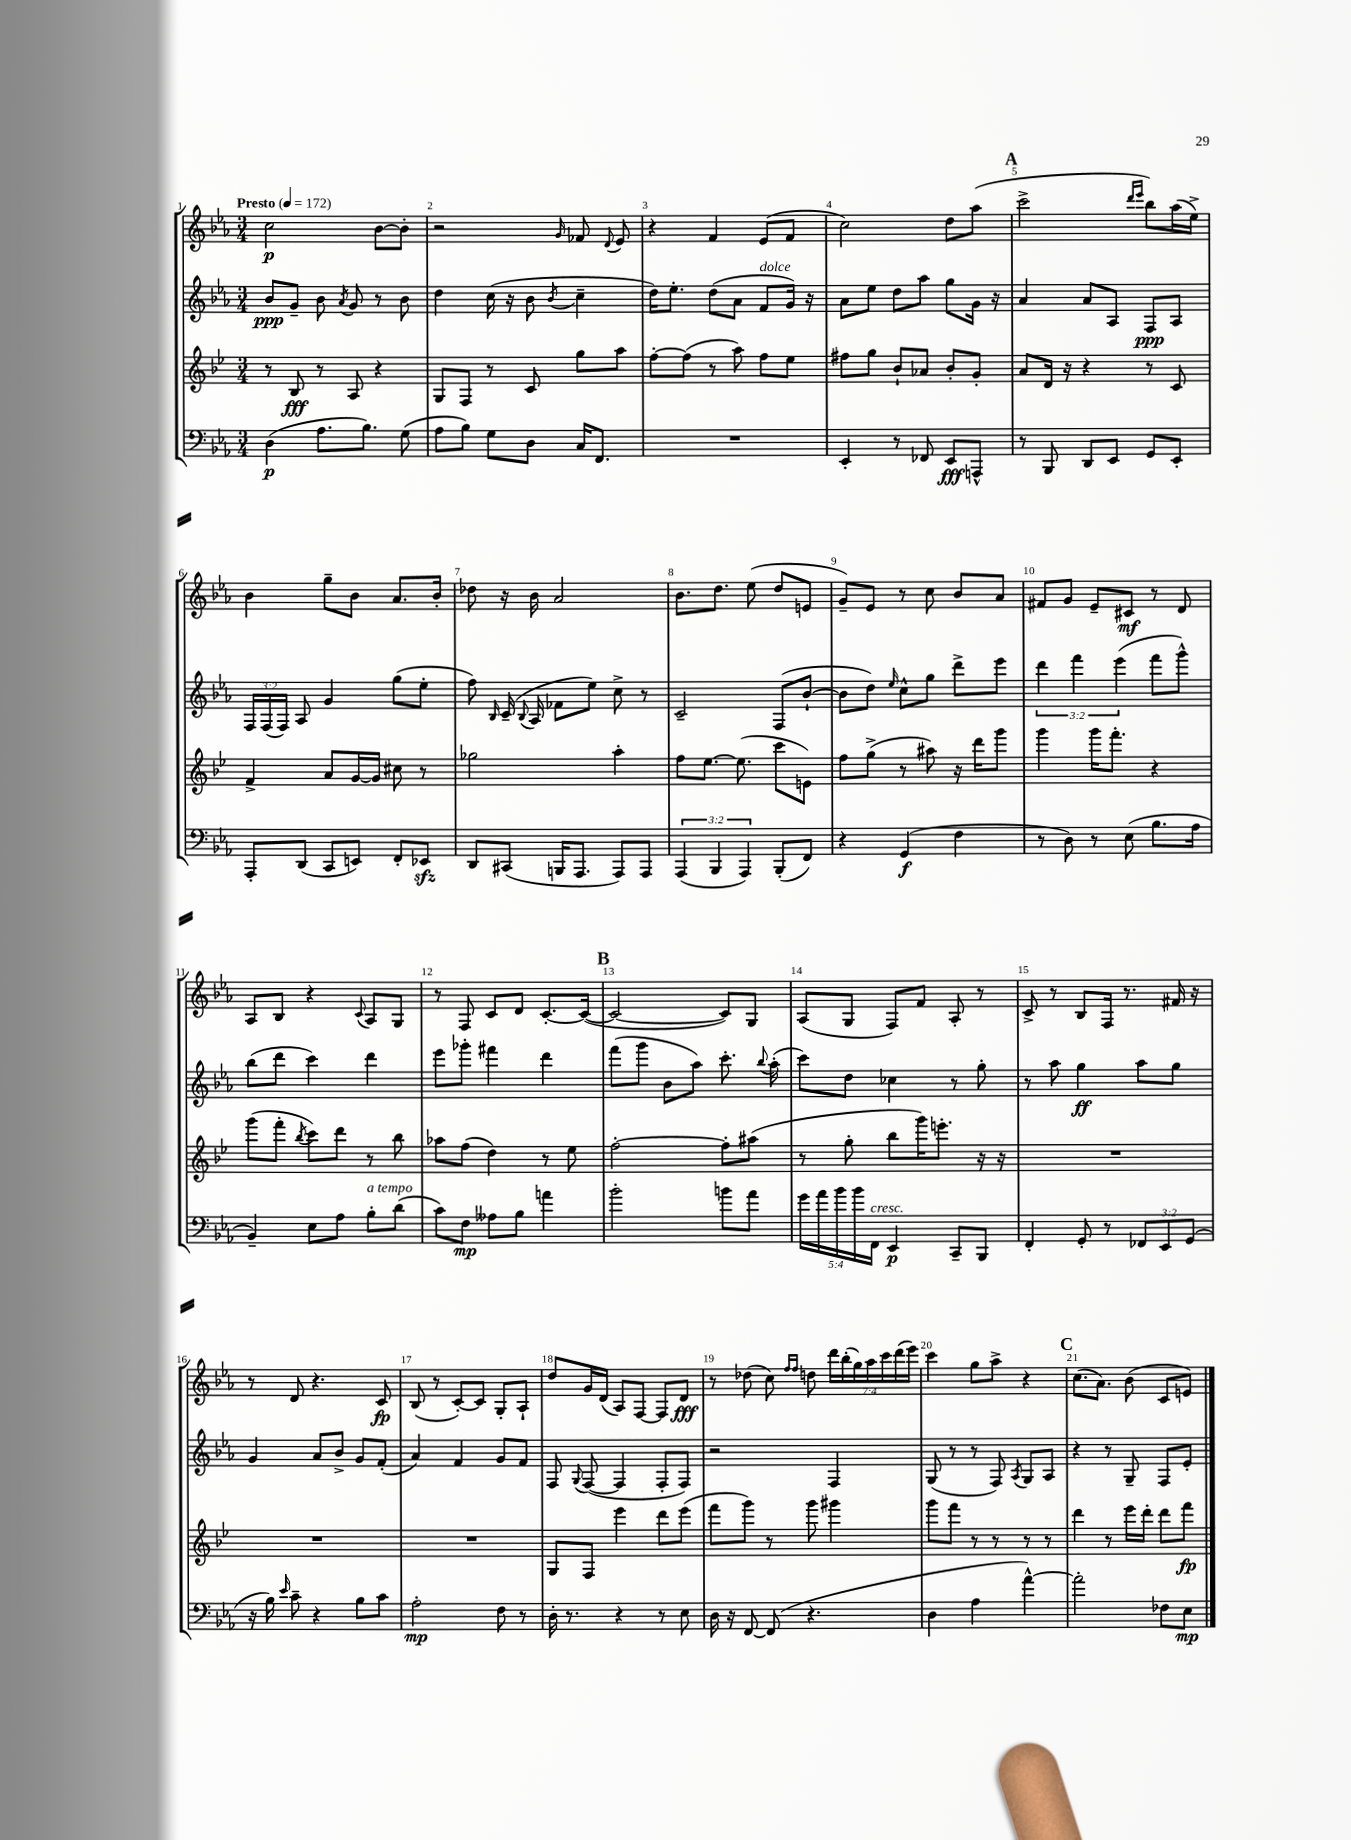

**kern	**dynam	**kern	**dynam	**kern	**dynam	**kern	**dynam
*part4	*part4	*part3	*part3	*part2	*part2	*part1	*part1
*staff4	*staff4	*staff3	*staff3	*staff2	*staff2	*staff1	*staff1
*clefF4	*	*clefG2	*	*clefG2	*	*clefG2	*
*k[b-e-a-]	*	*k[b-e-]	*	*k[b-e-a-]	*	*k[b-e-a-]	*
*M3/4	*	*M3/4	*	*M3/4	*	*M3/4	*
*MM172	*	*MM172	*	*MM172	*	*MM172	*
=1	=1	=1	=1	=1	=1	=1	=1
!	!	!	!	!	!	!LO:TX:a:B:t=Presto	!
(4D\	p	8r	.	8b-/L	ppp	2cc\	p
.	.	8B-/	fff	8g~/J	.	.	.
8.A-\L	.	8r	.	8b-\	.	.	.
.	.	.	.	8qa-/	.	.	.
.	.	8A/	.	8g/	.	.	.
8.B-\J)	.	.	.	.	.	.	.
.	.	4r	.	8r	.	[8b-\L	.
(8G\	.	.	.	8b-\	.	8b-'\J]	.
=2	=2	=2	=2	=2	=2	=2	=2
8A-\L	.	8G/L	.	4dd\	.	2r	.
8B-\J)	.	8F/J	.	.	.	.	.
8G\L	.	8r	.	(16cc\	.	.	.
.	.	.	.	16r	.	.	.
8D\J	.	8c/	.	8b-\	.	.	.
.	.	.	.	8qb-/	.	16qqg/	.
16C/KL	.	8gg\L	.	4cc~\	.	8f-X/	.
8.FF/J	.	.	.	.	.	.	.
.	.	.	.	.	.	8qqd/	.
.	.	8aa\J	.	.	.	8e-/	.
=3	=3	=3	=3	=3	=3	=3	=3
2.r	.	[8ff'\L	.	16dd\KL)	.	4r	.
.	.	.	.	8.ee-'\J	.	.	.
.	.	(8ff\J]	.	.	.	.	.
.	.	8r	.	(8dd\L	.	4f/	.
.	.	8aa\)	.	8a-\J	.	.	.
!	!	!	!	!LO:TX:a:i:t=dolce	!	!	!
.	.	8ff\L	.	8f/L	.	(8e-/L	.
.	.	8ee-\J	.	16g/Jk)	.	8f/J	.
.	.	.	.	16r	.	.	.
=4	=4	=4	=4	=4	=4	=4	=4
4EE-'/	.	8ff#X\L	.	8a-\L	.	2cc\)	.
.	.	8gg\J	.	8ee-\J	.	.	.
8r	.	8b-`/L	.	8dd\L	.	.	.
8FF-X/	.	8a-X/J	.	8aa-\J	.	.	.
8EE-/L	fff	8b-'/L	.	8gg\L	.	8dd\L	.
8AAAn^^/J	.	8g'/J	.	16g\Jk	.	(8aa-\J	.
.	.	.	.	16r	.	.	.
!!LO:REH:place=s1:t=A
=5	=5	=5	=5	=5	=5	=5	=5
8r	.	8a/L	.	4a-/	.	2ccc^\	.
8BBB-/	.	16d/Jk	.	.	.	.	.
.	.	16r	.	.	.	.	.
8DD/L	.	4r	.	8a-/L	.	.	.
8EE-/J	.	.	.	8A-/J	.	.	.
.	.	.	.	.	.	16qqddd/LL	.
.	.	.	.	.	.	16qqeee-/JJ	.
8GG/L	.	8r	.	8F/L	ppp	8bb-\L)	.
8EE-'/J	.	8c/	.	8A-/J	.	(16aa-\L	.
.	.	.	.	.	.	16ee-^\JJ)	.
!!LO:LB:g=z
=6	=6	=6	=6	=6	=6	=6	=6
8AAA-'/L	.	4f^/	.	24F/LL	.	4b-\	.
.	.	.	.	(24F/	.	.	.
.	.	.	.	24F/JJ)	.	.	.
(8DD/J	.	.	.	8A-/	.	.	.
8CC/L	.	8a/L	.	4g/	.	8gg~\L	.
8EEn/J)	.	[16g/L	.	.	.	8b-\J	.
.	.	16g/JJ]	.	.	.	.	.
8FF'/L	.	8cc#X\	.	(8gg\L	.	8.a-/L	.
8EE-Xzz/J	.	8r	.	8ee-'\J	.	.	.
.	.	.	.	.	.	16b-'/Jk	.
=7	=7	=7	=7	=7	=7	=7	=7
8DD/L	.	2gg-X\	.	8ff\)	.	8dd-X\	.
.	.	.	.	16qqB-/	.	.	.
(8CC#X/J	.	.	.	(16c~/	.	16r	.
.	.	.	.	8qqB-/	.	.	.
.	.	.	.	16A-/	.	16b-\	.
16BBBn/KL	.	.	.	8f-X\L	.	2a-/	.
8.AAA-/J	.	.	.	.	.	.	.
.	.	.	.	8ee-\J)	.	.	.
8AAA-/L)	.	4aa'\	.	8cc^\	.	.	.
8AAA-/J	.	.	.	8r	.	.	.
=8	=8	=8	=8	=8	=8	=8	=8
(6AAA-/	.	8ff\L	.	2c~/	.	8.b-\L	.
.	.	[8.ee-\J	.	.	.	.	.
6BBB-/	.	.	.	.	.	.	.
.	.	.	.	.	.	8.dd\J	.
.	.	(8.ee-\]	.	.	.	.	.
6AAA-/)	.	.	.	.	.	.	.
.	.	.	.	.	.	(8ee-\	.
(8BBB-'/L	.	8ccc\L	.	(8F/L	.	8dd/L	.
8FF/J)	.	8en\J)	.	[8b-`/J	.	8en/J	.
=9	=9	=9	=9	=9	=9	=9	=9
4r	.	8ff\L	.	8b-\L]	.	8g~/L)	.
.	.	(8gg^\J	.	8dd\J)	.	8e-/J	.
.	.	.	.	16qqee-/	.	.	.
(4GG/	f	8r	.	8cc^^\L	.	8r	.
.	.	8aa#X\)	.	8gg\J	.	8cc\	.
4F\	.	16r	.	8ddd^\L	.	8b-/L	.
.	.	16ddd\KL	.	.	.	.	.
.	.	8ggg\J	.	8eee-\J	.	8a-/J	.
=10	=10	=10	=10	=10	=10	=10	=10
8r	.	4ggg\	.	6ddd\	.	8f#X/L	.
8D\)	.	.	.	.	.	8g/J	.
.	.	.	.	6fff\	.	.	.
8r	.	16ggg\KL	.	.	.	8e-~/L	.
.	.	8.fff'\J	.	.	.	.	.
.	.	.	.	(6eee-\	.	.	.
(8E-\	.	.	.	.	.	8c#X/J	mf
8.B-\L	.	4r	.	8fff\L	.	8r	.
.	.	.	.	8ggg^^\J)	.	8d/	.
16A-\Jk	.	.	.	.	.	.	.
!!LO:LB:g=z
=11	=11	=11	=11	=11	=11	=11	=11
4BB-~/)	.	(8ggg\L	.	(8bb-\L	.	8A-/L	.
.	.	8fff'\J	.	8ddd\J	.	8B-/J	.
.	.	8qbb-/	.	.	.	.	.
8E-\L	.	8ccc\L)	.	4ccc\)	.	4r	.
8A-\J	.	8ddd\J	.	.	.	.	.
.	.	.	.	.	.	8qqc/	.
!LO:TX:a:i:t=a tempo	!	!	!	!	!	!	!
8B-'\L	.	8r	.	4ddd\	.	8A-/L	.
(8d\J	.	8bb-\	.	.	.	8G/J	.
=12	=12	=12	=12	=12	=12	=12	=12
8c\L)	.	8aa-X\L	.	8eee-\L	.	8r	.
8F\J	mp	(8ff\J	.	8ggg-X'\J	.	8F/	.
8A--X\L	.	4dd\)	.	4fff#X\	.	8c/L	.
8B-\J	.	.	.	.	.	8d/J	.
4an\	.	8r	.	4ddd\	.	[8.c'/L	.
.	.	8ee-\	.	.	.	.	.
.	.	.	.	.	.	(16c/Jk_	.
!!LO:REH:place=s1:t=B
=13	=13	=13	=13	=13	=13	=13	=13
2b-'\	.	[2ff'\	.	(8fff\L	.	2c/_	.
.	.	.	.	8ggg\J	.	.	.
.	.	.	.	8b-\L	.	.	.
.	.	.	.	8aa-\J)	.	.	.
8bn\L	.	8ff'\L]	.	8.ccc'\	.	8c/L])	.
8a-\J	.	(8aa#X\J	.	.	.	8G/J	.
.	.	.	.	8qqbb-/	.	.	.
.	.	.	.	(16aa-'\	.	.	.
=14	=14	=14	=14	=14	=14	=14	=14
20g\LL	.	8r	.	8ccc\L)	.	(8A-/L	.
20a-\	.	.	.	.	.	.	.
20b-\	.	.	.	.	.	.	.
.	.	8gg'\	.	8dd\J	.	8G/J	.
20b-\	.	.	.	.	.	.	.
!LO:TX:a:i:t=cresc.	!	!	!	!	!	!	!
20FF\JJ	.	.	.	.	.	.	.
4EE-/	p	8bb-\L	.	4cc-X\	.	8F/L)	.
.	.	16ggg\K)	.	.	.	8f/J	.
.	.	8.eeen'\J	.	.	.	.	.
8CC~/L	.	.	.	8r	.	8A-'/	.
8BBB-/J	.	16r	.	8gg'\	.	8r	.
.	.	16r	.	.	.	.	.
=15	=15	=15	=15	=15	=15	=15	=15
4FF'/	.	2.r	.	8r	.	8c^/	.
.	.	.	.	8aa-\	.	8r	.
8GG'/	.	.	.	4gg\	ff	8B-/L	.
8r	.	.	.	.	.	16F/Jk	.
.	.	.	.	.	.	8.r	.
12FF-X/L	.	.	.	8aa-\L	.	.	.
12EE-/	.	.	.	.	.	.	.
.	.	.	.	8gg\J	.	16f#X/	.
(12GG/J	.	.	.	.	.	.	.
.	.	.	.	.	.	16r	.
!!LO:LB:g=z
=16	=16	=16	=16	=16	=16	=16	=16
16r	.	2.r	.	4g/	.	8r	.
16B-\)	.	.	.	.	.	.	.
16qqe-/	.	.	.	.	.	.	.
8c~\	.	.	.	.	.	8d/	.
4r	.	.	.	8a-/L	.	4.r	.
.	.	.	.	8b-^/J	.	.	.
8B-\L	.	.	.	8g/L	.	.	.
8c\J	.	.	.	(8f'/J	.	8c/	fp
=17	=17	=17	=17	=17	=17	=17	=17
2A-'\	mp	2.r	.	4a-/)	.	(8B-/	.
.	.	.	.	.	.	8r	.
.	.	.	.	4f/	.	[8c'/L)	.
.	.	.	.	.	.	8c/J]	.
8F\	.	.	.	8g/L	.	8G'/L	.
8r	.	.	.	8f/J	.	8A-`/J	.
=18	=18	=18	=18	=18	=18	=18	=18
16D'\	.	8G/L	.	8F/	.	8dd/L	.
8.r	.	.	.	.	.	.	.
.	.	.	.	8qqG/	.	.	.
.	.	8F/J	.	([8F/	.	16g/L	.
.	.	.	.	.	.	(16d/JJ	.
4r	.	4eee-\	.	4F/]	.	8A-/L)	.
.	.	.	.	.	.	[8F/J	.
8r	.	8ddd\L	.	8F'/L	.	8F/L]	.
8E-\	.	(8eee-\J	.	8F/J)	.	8d/J	fff
=19	=19	=19	=19	=19	=19	=19	=19
16D\	.	8fff\L	.	2r	.	8r	.
16r	.	.	.	.	.	.	.
[8FF/	.	8ggg\J)	.	.	.	(8dd-X\	.
(8FF/]	.	8r	.	.	.	8cc\)	.
.	.	.	.	.	.	16qqff/LL	.
.	.	.	.	.	.	16qqff/JJ	.
4.r	.	8ggg\	.	.	.	8ddn\	.
.	.	4ggg#X\	.	4F/	.	28ddd\LL	.
.	.	.	.	.	.	(28bb-'\	.
.	.	.	.	.	.	28gg\)	.
.	.	.	.	.	.	28aa-\	.
.	.	.	.	.	.	28ccc\	.
.	.	.	.	.	.	(28ddd\	.
.	.	.	.	.	.	28eee-\JJ)	.
=20	=20	=20	=20	=20	=20	=20	=20
4D\	.	8ggg\L	.	(8G/	.	4ccc\	.
.	.	8fff\J	.	8r	.	.	.
4A-\	.	8r	.	8r	.	8gg\L	.
.	.	8r	.	8F/)	.	8aa-^\J	.
.	.	.	.	8qA-/	.	.	.
[4a-^^\)	.	8r	.	8G/L	.	4r	.
.	.	8r	.	8A-/J	.	.	.
!!LO:REH:place=s1:t=C
=21	=21	=21	=21	=21	=21	=21	=21
2a-'\]	.	4ddd\	.	4r	.	(8.cc\L	.
.	.	.	.	.	.	8.a-\J)	.
.	.	8r	.	8r	.	.	.
.	.	16eee-\LL	.	8G~/	.	(8b-\	.
.	.	16ddd'\JJ	.	.	.	.	.
8F-X\L	.	8ddd\L	.	8F/L	.	8c/L	.
8E-\J	mp	8fff\J	fp	8e-'/J	.	8en/J)	.
==	==	==	==	==	==	==	==
*-	*-	*-	*-	*-	*-	*-	*-
